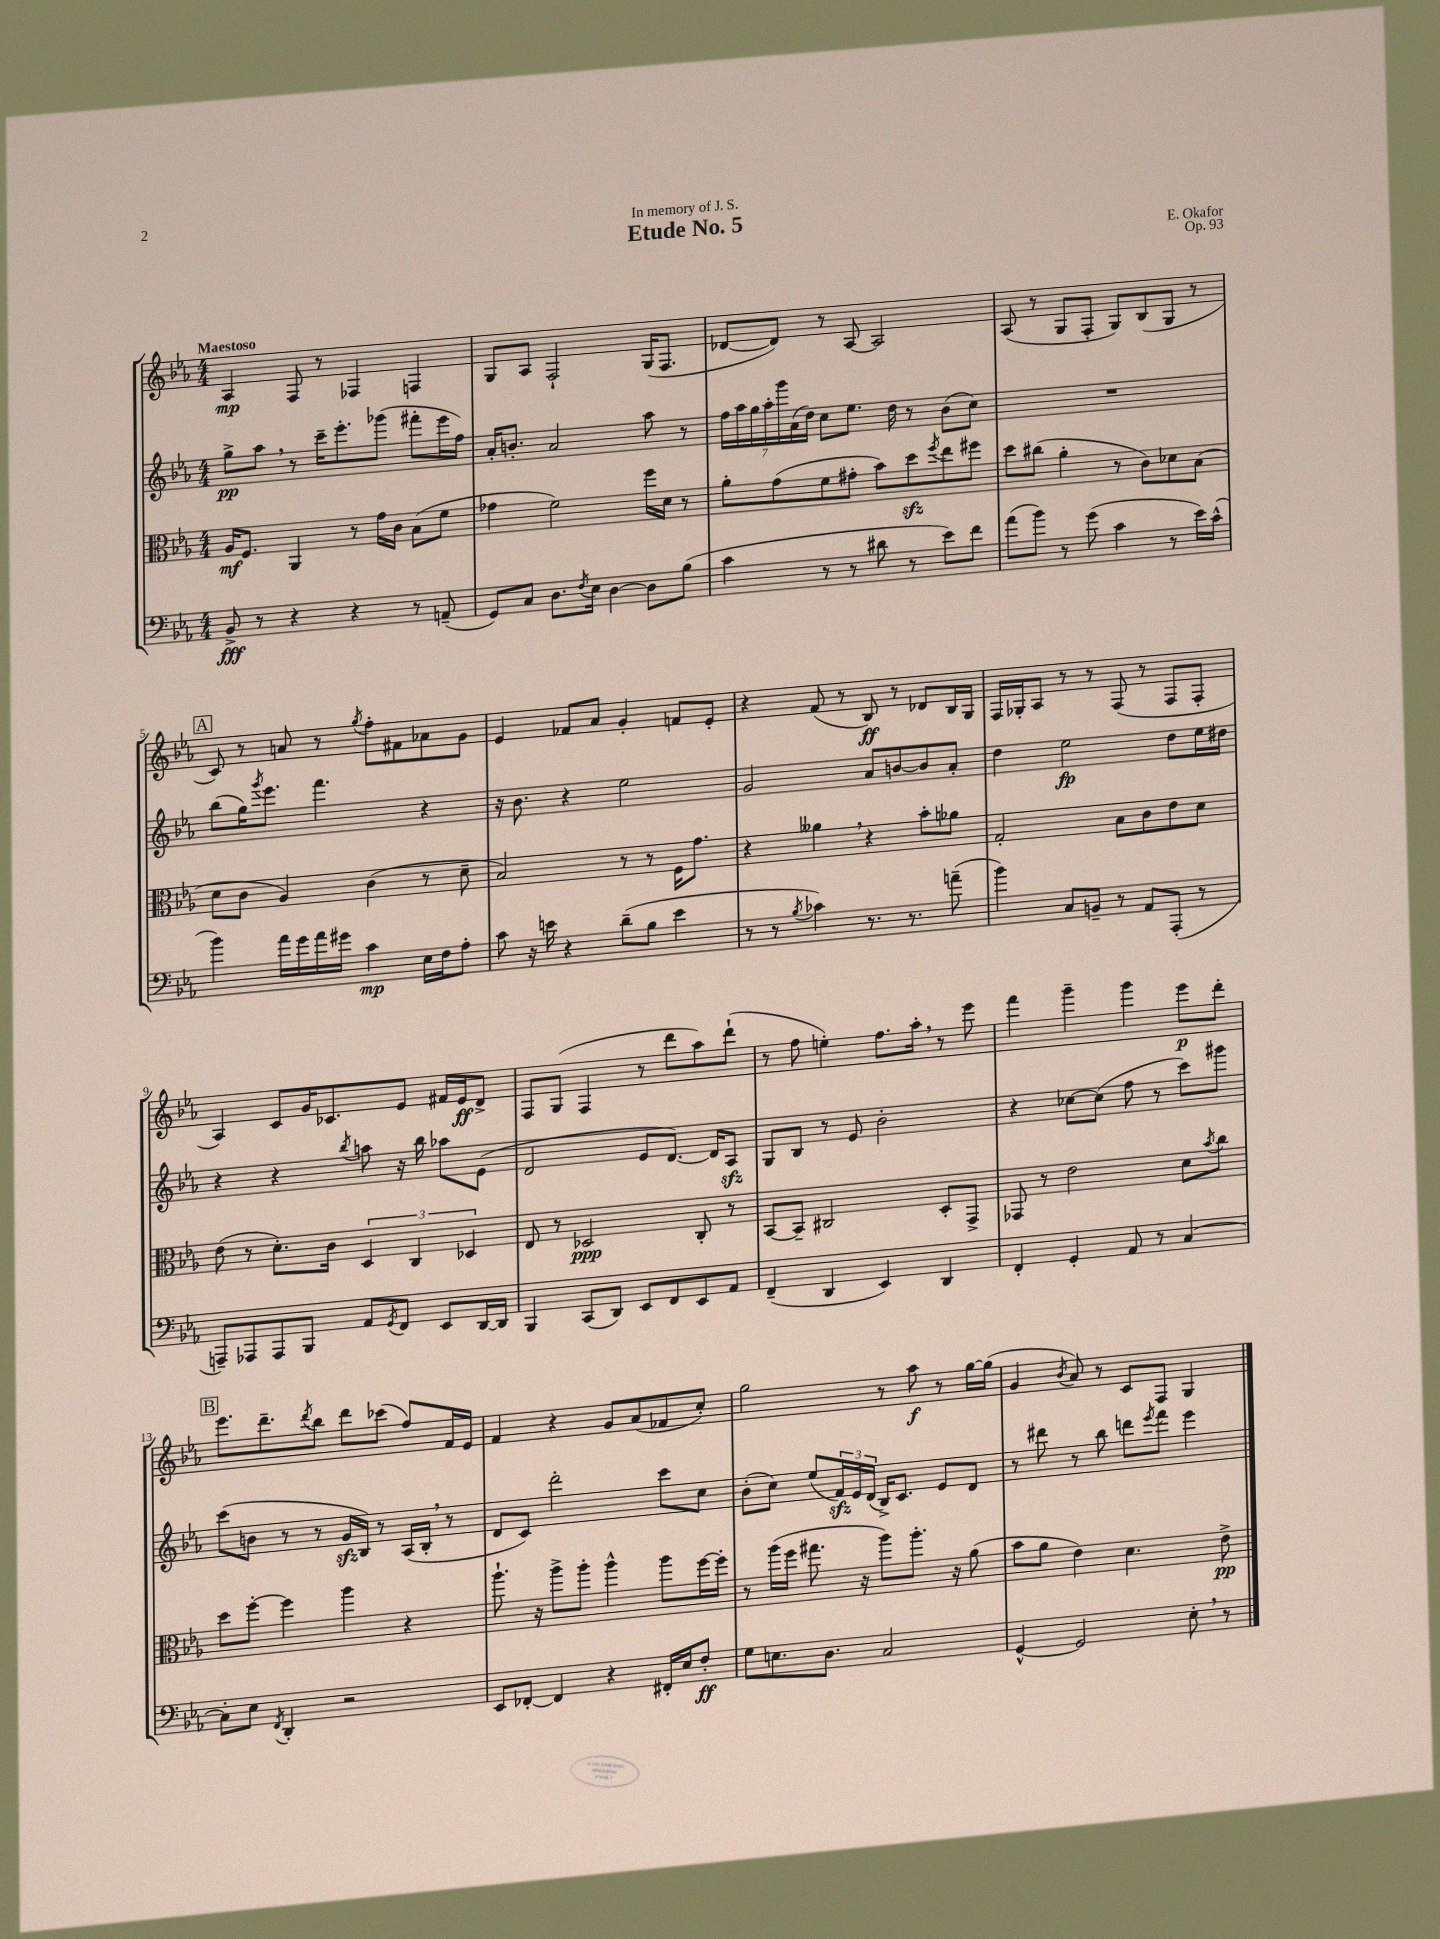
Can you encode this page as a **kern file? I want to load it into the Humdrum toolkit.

**kern	**dynam	**kern	**dynam	**kern	**dynam	**kern	**dynam
*part4	*part4	*part3	*part3	*part2	*part2	*part1	*part1
*staff4	*staff4	*staff3	*staff3	*staff2	*staff2	*staff1	*staff1
*clefF4	*	*clefC3	*	*clefG2	*	*clefG2	*
*k[b-e-a-]	*	*k[b-e-a-]	*	*k[b-e-a-]	*	*k[b-e-a-]	*
*M4/4	*	*M4/4	*	*M4/4	*	*M4/4	*
=1	=1	=1	=1	=1	=1	=1	=1
!	!	!	!	!	!	!LO:TX:a:B:t=Maestoso	!
8BB-^/	fff	16A-/KL	mf	8gg^\L	pp	4A-/	mp
.	.	8.F/J	.	.	.	.	.
8r	.	.	.	8aa-,\J	.	.	.
4r	.	4AA-/	.	8r	.	8F/	.
.	.	.	.	16ccc~\KL	.	8r	.
.	.	.	.	8.eee-'\	.	.	.
4r	.	8r	.	.	.	4F-X/	.
.	.	16g\LL	.	(8ggg-X\J	.	.	.
.	.	16c\JJ	.	.	.	.	.
8r	.	(8B-\L	.	8fff#X'\L	.	4Fn/	.
(8AAn~/	.	8f\J	.	16eee-\L	.	.	.
.	.	.	.	16ff\JJ)	.	.	.
=2	=2	=2	=2	=2	=2	=2	=2
8GG/L)	.	4g-X\	.	16a-'/KL	.	8G/L	.
.	.	.	.	8.bn'/J	.	.	.
8C/J	.	.	.	.	.	8A-/J	.
8.D\L	.	2f\)	.	2a-/	.	2F`/	.
8qF/	.	.	.	.	.	.	.
16E-\Jk	.	.	.	.	.	.	.
[4D\	.	.	.	.	.	.	.
8D\L]	.	16ff\LL	.	8aa-\	.	(16G/KL	.
.	.	16d\JJ	.	.	.	8.F/J	.
(8B-\J	.	8r	.	8r	.	.	.
=3	=3	=3	=3	=3	=3	=3	=3
4c\	.	8a-'\L	.	28ff\LL	.	[8d-X/L	.
.	.	.	.	28aa-\	.	.	.
.	.	.	.	28gg\	.	.	.
.	.	.	.	28aa-'\	.	.	.
.	.	(8g\	.	.	.	8d-/J])	.
.	.	.	.	28ggg\	.	.	.
.	.	.	.	(28a-\	.	.	.
.	.	.	.	28dd\JJ)	.	.	.
8r	.	8f\	.	8cc\L	.	8r	.
8r	.	8g#X'\J	.	8.ee-\J	.	[8A-/	.
8d#X\	.	8b-\L)	.	.	.	2A-/]	.
.	.	.	.	16dd\	.	.	.
8r	.	8ddzz\	.	8r	.	.	.
.	.	8qff/	.	.	.	.	.
8e-\L)	.	8ee-\	.	(8b-\L	.	.	.
8f\J	.	8ff#X\J	.	8cc\J)	.	.	.
=4	=4	=4	=4	=4	=4	=4	=4
(8a-\L	.	8dd\L	.	1r	.	(8A-/	.
8b-\J)	.	(8cc#X\J	.	.	.	8r	.
8r	.	4a-'\	.	.	.	8G/L	.
(8g\	.	.	.	.	.	8F'/J	.
4c\	.	8r	.	.	.	8G/L)	.
.	.	8c\L)	.	.	.	(8B-/	.
8r	.	8d-X\	.	.	.	8G/J	.
16e-\LL)	.	(8B-\J	.	.	.	8r	.
(16c^^\JJ	.	.	.	.	.	.	.
!!LO:LB:g=z
!!LO:REH:place=s1:t=A
=5	=5	=5	=5	=5	=5	=5	=5
4b-\)	.	8d\L	.	(8bb-\L	.	8c/)	.
.	.	8c\J	.	16gg\K)	.	8r	.
.	.	.	.	8qggg/	.	.	.
.	.	.	.	8.eee-\J	.	.	.
16a-\LL	.	4A-/)	.	.	.	8an/	.
16g\	.	.	.	.	.	.	.
16a-\	.	.	.	4.fff\	.	8r	.
16g#X\JJ	.	.	.	.	.	.	.
.	.	.	.	.	.	8qgg/	.
4c\	mp	(4c\	.	.	.	8ff'\L	.
.	.	.	.	.	.	8f#X\	.
16E-\LL	.	8r	.	4r	.	8a-X\	.
16F\J	.	.	.	.	.	.	.
8A-'\J	.	8d~\	.	.	.	8g\J	.
=6	=6	=6	=6	=6	=6	=6	=6
8c\	.	2B-/)	.	16r	.	4e-/	.
.	.	.	.	8.b-\	.	.	.
16r	.	.	.	.	.	.	.
16en\	.	.	.	.	.	.	.
4r	.	.	.	4r	.	8f-X/L	.
.	.	.	.	.	.	8a-/J	.
(8d~\L	.	8r	.	2ee-\	.	4g'/	.
8B-\J	.	8r	.	.	.	.	.
4e\	.	16F\KL	.	.	.	8fn/L	.
.	.	8.g\J	.	.	.	.	.
.	.	.	.	.	.	8e-'/J	.
=7	=7	=7	=7	=7	=7	=7	=7
8r	.	4r	.	2g/	.	4r	.
8r	.	.	.	.	.	.	.
8qB-/	.	.	.	.	.	.	.
4c-X\)	.	4a--X,\	.	.	.	(8f/	.
.	.	.	.	.	.	8r	.
8.r	.	4r	.	8a-/L	.	8B-/)	ff
.	.	.	.	[8bn/	.	8r	.
8.r	.	.	.	.	.	.	.
.	.	8b-'\L	.	8b/]	.	8d-X/L	.
(8an~\	.	8a-X\J	.	8a-'/J	.	16B-/L	.
.	.	.	.	.	.	16G/JJ	.
=8	=8	=8	=8	=8	=8	=8	=8
4b-\)	.	2G'/	.	4dd\	.	16F/LL	.
.	.	.	.	.	.	16G-X'/J	.
.	.	.	.	.	.	8A-/J	.
8C/L	.	.	.	2ee-\	fp	8r	.
8BBn~/J	.	.	.	.	.	8r	.
8r	.	8B-\L	.	.	.	(8F/	.
8AA-/L	.	8c\	.	.	.	8r	.
(8AAA-'/J	.	8e-\	.	8dd\L	.	8F/L	.
8r	.	8d\J	.	16ee-\L	.	8F'/J	.
.	.	.	.	16dd#X\JJ	.	.	.
!!LO:LB:g=z
=9	=9	=9	=9	=9	=9	=9	=9
8AAAn~/L)	.	(8e-\	.	4r	.	4A-/)	.
8AAA-X/	.	8r	.	.	.	.	.
8AAA-/	.	8.d'\L)	.	4r	.	8c/L	.
8BBB-/J	.	.	.	.	.	16g/K	.
.	.	16c\Jk	.	.	.	8.c-X/	.
.	.	.	.	8qbb-/	.	.	.
8AA-/L	.	6D/	.	8aan\	.	.	.
8qGG/	.	.	.	.	.	.	.
8FF/J	.	.	.	16r	.	8e-/J	.
.	.	6C/	.	.	.	.	.
.	.	.	.	16bb-\	.	.	.
8EE-/L	.	.	.	8aa-X\L	.	16f#X/LL	.
.	.	.	.	.	.	16e-/J	ff
.	.	6D-X/	.	.	.	.	.
[16DD/L	.	.	.	(8e-\J	.	8d^/J	.
16DD/JJ]	.	.	.	.	.	.	.
=10	=10	=10	=10	=10	=10	=10	=10
4BBB-/	.	8E-/	.	2d/	.	8F/L	.
.	.	8r	.	.	.	(8G/J	.
(8CC/L	.	2D-X/	ppp	.	.	4F/	.
8DD/J)	.	.	.	.	.	.	.
8EE-/L	.	.	.	8e-/L	.	8r	.
8FF/	.	.	.	[8.d/J)	.	8ddd\L	.
8EE-/	.	8C'/	.	.	.	8aa-\)	.
.	.	.	.	16d/KL]	.	.	.
8AA-/J	.	8r	.	8A-zz/J	.	(8ddd`\J	.
=11	=11	=11	=11	=11	=11	=11	=11
(4FF~/	.	[8BB-/L	.	8G/L	.	8r	.
.	.	8BB-~/J]	.	8B-/J	.	8ff\	.
4DD/	.	2C#X/	.	8r	.	4een'\)	.
.	.	.	.	8e-/	.	.	.
4EE-/)	.	.	.	2b-'\	.	8.ff\L	.
.	.	.	.	.	.	16aa-',\Jk	.
4DD/	.	8D'/L	.	.	.	8r	.
.	.	8GG^/J	.	.	.	8eee-\	.
=12	=12	=12	=12	=12	=12	=12	=12
4FF'/	.	8GG-X/	.	4r	.	4fff\	.
.	.	8r	.	.	.	.	.
4GG'/	.	2e-\	.	[8cc-X\L	.	4ggg~\	.
.	.	.	.	(8cc-\J]	.	.	.
8AA-/	.	.	.	8ff\	.	4ggg\	.
8r	.	.	.	8r	.	.	.
[4C/	.	8d\L	.	8ccc\L)	.	8eee-\L	p
.	.	8qb-/	.	.	.	.	.
.	.	8cc\J	.	8ggg#X\J	.	8ddd'\J	.
!!LO:LB:g=z
!!LO:REH:place=s1:t=B
=13	=13	=13	=13	=13	=13	=13	=13
8C'\L]	.	8dd\L	.	(8ccc\L	.	8.eee-\L	.
8E-\J	.	[8ff'\J	.	8bn\J	.	.	.
.	.	.	.	.	.	8.ddd~\	.
8qFF/	.	.	.	.	.	.	.
4DD'/	.	4ff\]	.	8r	.	.	.
.	.	.	.	.	.	8qddd/	.
.	.	.	.	8r	.	8bb-\J	.
2r	.	4aa-\	.	16gzz/LL	.	8ddd\L	.
.	.	.	.	16B-/JJ)	.	.	.
.	.	.	.	8r	.	(8ccc-X\J	.
.	.	4r	.	(16A-/LL	.	8ff/L)	.
.	.	.	.	16B-',/JJ	.	.	.
.	.	.	.	8r	.	16f/L	.
.	.	.	.	.	.	16e-/JJ	.
=14	=14	=14	=14	=14	=14	=14	=14
8EE-/L	.	8.aa-`\	.	8d/L	.	4f/	.
[8FF-X'/J	.	.	.	8c/J)	.	.	.
.	.	16r	.	.	.	.	.
4FF-/]	.	8aa-^\L	.	2ddd'\	.	4r	.
.	.	8aa-'\J	.	.	.	.	.
4r	.	4aa-^^\	.	.	.	8g/L	.
.	.	.	.	.	.	(8a-/	.
16FF#X'/LL	.	8aa-\L	.	8ccc\L	.	8f-X/	.
16E-/J	.	.	.	.	.	.	.
8F'/J	ff	[16ff\L	.	8cc\J	.	8cc'/J)	.
.	.	16ff'\JJ]	.	.	.	.	.
=15	=15	=15	=15	=15	=15	=15	=15
8G\L	.	8r	.	(8b-'\L	.	2gg\	.
8.En\	.	(16aa-\LL	.	8cc\J)	.	.	.
.	.	16ff\JJ	.	.	.	.	.
.	.	8.gg#X\	.	(8ee-/L	.	.	.
8.D\J	.	.	.	.	.	.	.
.	.	.	.	24fzz/L)	.	.	.
.	.	.	.	24e-/	.	.	.
.	.	16r	.	.	.	.	.
.	.	.	.	(24d/JJ	.	.	.
2C/	.	8aa-\L)	.	16B-^/KL)	.	8r	.
.	.	.	.	8.c/J	.	.	.
.	.	8.aa-'\J	.	.	.	8aa-\	f
.	.	.	.	8e-/L	.	8r	.
.	.	16r	.	.	.	.	.
.	.	(8a-\	.	8d/J	.	[16gg\LL	.
.	.	.	.	.	.	(16gg\JJ]	.
=16	=16	=16	=16	=16	=16	=16	=16
[4GG^^/	.	8b-\L	.	8r	.	4g/	.
.	.	8a-\J	.	8ddd#X\	.	.	.
.	.	.	.	.	.	8qb-/	.
2GG/]	.	4e-\)	.	8r	.	8a-/)	.
.	.	.	.	8bb-\	.	8r	.
.	.	4.d\	.	8dddn\L	.	8c/L	.
.	.	.	.	8qeee-/	.	.	.
.	.	.	.	8fff\J	.	8F/J	.
8E-',\	.	.	.	4eee-\	.	4G/	.
8r	.	8e-^\	pp	.	.	.	.
==	==	==	==	==	==	==	==
*-	*-	*-	*-	*-	*-	*-	*-
